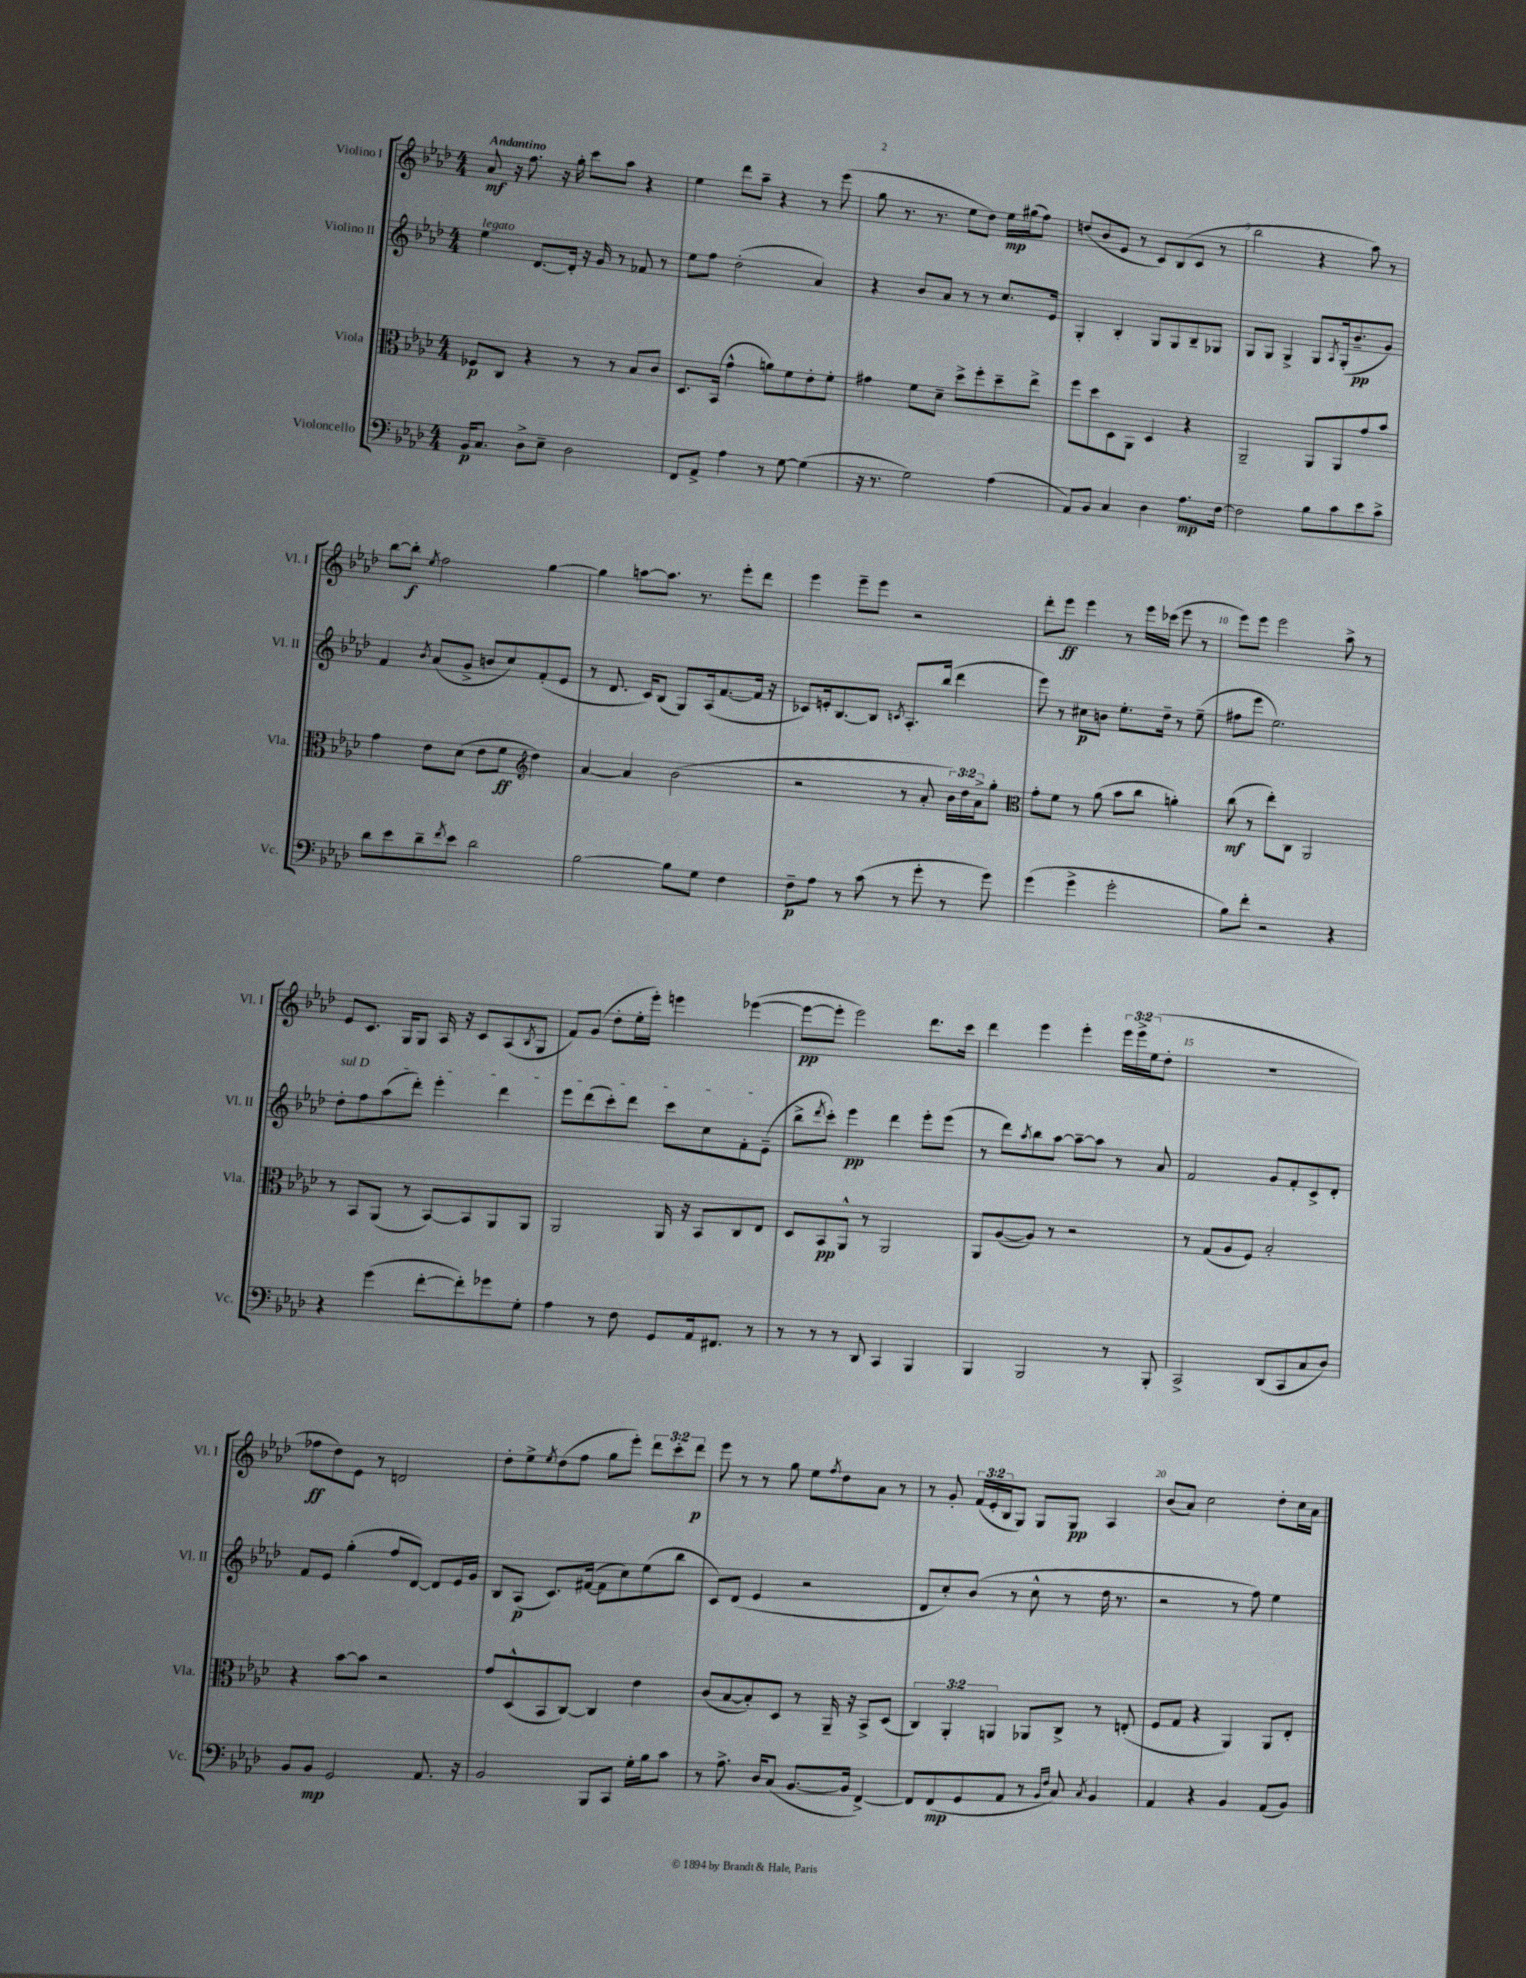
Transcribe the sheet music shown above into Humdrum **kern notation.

**kern	**kern	**kern	**kern
*staff4	*staff3	*staff2	*staff1
*clefF4	*clefC3	*clefG2	*clefG2
*k[b-e-a-d-]	*k[b-e-a-d-]	*k[b-e-a-d-]	*k[b-e-a-d-]
*M4/4	*M4/4	*M4/4	*M4/4
16BB-	8F-	4ee-	8a-
8.C	.	.	.
.	8C	.	16r
.	.	.	8.ff
8D-^	4r	[8.d-	.
8E-~	.	.	16r
.	.	16d-']	16gg'
2D-	8r	16r	8ccc
.	.	16g	.
.	8r	8r	8aa-
.	8B-	8f-	4r
.	8c	8r	.
=	=	=	=
8FF	8.D-	8ee-	4ee-
8AA-^	.	8ff	.
.	(16BB-	.	.
4A-	4g^^	(2dd-'	8ddd-
.	.	.	8aa-~
8r	8a)	.	4r
[8G	8f	.	.
(4G]	8e-'	4a-)	8r
.	8f'	.	(8eee-
=	=	=	=
16r	4g#	4r	8gg
8.r	.	.	.
.	.	.	8.r
2G)	8f	8b-	.
.	.	.	8.r
.	8d-~	8a-	.
.	8dd-^	8r	8ee-
.	8ff'	8r	8dd-)
(4A-	8dd-~	8.cc	16ee-
.	.	.	(16gg#
.	8ee-^	.	8ff)
.	.	16e-	.
=	=	=	=
8AA-)	8ff	4G'	(8dd
8BB-	8dd-	.	8b-
4C	8D-	4B-'	8e-
.	8AA-	.	8r
4D-	4D-	8G	8c)
.	.	8G	(8B-
8.A-	4r	8B-~	8c
.	.	8G-	8r
[16F	.	.	.
=	=	=	=
2F]	2AA-~	8G	2bb-
.	.	8G	.
.	.	4G^	.
8B-	8AA-	8G	4r
.	.	8qA-	.
8c	8AA-	(16G'	.
.	.	8.b-~	.
8e-	8g	.	8aa-)
8c^	8b-	8g)	8r
=	=	=	=
8d-	4g	4f	[8bb-
8e-	.	.	8bb-']
.	.	8qb-	8qee-
8d-~	8e-	(8a-	2ff
8qf	.	.	.
8e-	(8d-	8g^	.
2d-	8e-	8b	.
.	8f	8cc)	.
*	*clefG2	*	*
.	4dd-)	(8f'	[4gg
.	.	8e-	.
=	=	=	=
[2B-	[4a-	8r	4gg]
.	.	8.d-	.
.	4a-]	.	[8aa
.	.	16c)	.
.	.	(8B-	8.aa]
8B-]	(2b-	8G)	.
.	.	.	8.r
8G	.	(16A-	.
.	.	[8.f	.
4F	.	.	8eee-'
.	.	16f]	8ddd-
.	.	16r	.
=	=	=	=
8F~	2r	8c-)	4eee-
8A-	.	16e'	.
.	.	[8.B-	.
8r	.	.	8eee-~
(8c	.	8B-]	8eee-
.	.	8qc	.
8r	8r	8.A-'	2r
8g'	8a-'	.	.
.	.	(16bb-	.
8r	24b-)	4ddd-	.
.	24dd-	.	.
.	24a-^	.	.
8g)	8gg'	.	.
=	=	=	=
*	*clefC3	*	*
(4g	8g'	8eee-)	8ddd-'
.	8f	8r	8eee-
4g^	8r	8cc#	4eee-
.	(8a-	8b	.
2g'	8b-	8.ee-'	8r
.	8cc	.	16eee-
.	.	16dd-~	(16ccc-
.	4a')	8r	8eee-
.	.	(8ee-~	8r
=	=	=	=
8B-)	(8cc	8ff#	8eee-)
8f'	8r	8eee-	8eee-
2r	8ee-')	2.ee-)	2eee-
.	8C	.	.
.	2AA-	.	.
4r	.	.	8aa-^
.	.	.	8r
=	=	=	=
4r	8r	8dd-'	8e-
.	8BB-	8ff	8.c
(4g	(8AA-	(8aa-	.
.	.	.	16G
.	8r	8ddd-')	8G
[8f'	[8BB-)	4eee-'	16A-
.	.	.	16r
8f'])	8BB-]	.	8c
8g-	8AA-	4ddd-	(8A-
.	.	.	8qB-
8G'	8AA-	.	8G
=	=	=	=
4A-	2AA-	8eee-	8f)
.	.	(8ddd-	(8g
8r	.	8ccc')	8dd-'
8F	.	8ddd-	16ee-'
.	.	.	16eee-')
8GG	16AA-	8ccc	4eee
.	16r	.	.
16AA-	8BB-	8cc	.
8.FF#	.	.	.
.	8C	8f'	([4eee-
8r	8E-	(8e-~	.
=	=	=	=
8r	8D-	8bb-^	8eee-_
.	.	8qddd-	.
8r	8BB-	8ccc')	8eee-']
8r	8AA-^^	4eee-	2eee-)
8DD-	8r	.	.
4CC	2AA-	4ddd-	.
4BBB-	.	8eee-'	8.ddd-
.	.	(8eee-	.
.	.	.	16ccc
=	=	=	=
4BBB-	8AA-	8r	4ddd-
.	([8A-	8ddd-)	.
.	.	8qaa-	.
2BBB-	8A-])	8bb-	4eee-
.	8r	[8aa-	.
.	2r	8aa-~_	4eee-'
.	.	8aa-]	.
8r	.	8r	24eee-
.	.	.	24eee-^
.	.	.	(24ee-
8BBB-'	.	8a-	8dd-'
=	=	=	=
2CC^	8r	2f	1r
.	(8G	.	.
.	8A-	.	.
.	8F)	.	.
(8DD-	2B-'	8g	.
8CC	.	8f'	.
8C	.	8c^	.
8D-)	.	8d-'	.
=	=	=	=
8BB-	4r	8f	8ff-
8BB-	.	8e-	8dd-)
2GG	[8b-	(4gg'	8e-
.	8b-]	.	8r
.	2r	8ff	2d
.	.	[8d-)	.
8.AA-	.	8d-]	.
.	.	16e-	.
16r	.	16g	.
=	=	=	=
2BB-	8g	8B-	8dd-'
.	(8D-^^	(8A-	8ee-^
.	.	.	8qee-
.	8BB-	8.c)	(8dd-
.	[8C)	.	8ff
.	.	([16f#	.
8BBB-	4C]	8f#]	8gg
8CC	.	8cc)	8eee-')
16G'	4e-	(8ee-	12ddd-
16B-	.	.	.
.	.	.	12ccc'
8c	.	8bb-	.
.	.	.	12ddd-
=	=	=	=
8r	(8c	8c)	8eee-
8.A-^	[8B-	(8d-	8r
.	8B-'])	4e-	8r
16D-	.	.	.
(8C	8D-	.	8gg
[8.BB-	8r	2r	8ee-
.	.	.	8qff
.	16AA-~	.	8dd-
16BB-]	16r	.	.
[4FF^)	8BB-^	.	8a-
.	(8D-	.	8r
=	=	=	=
8FF]	6C)	8d-	8r
(8FF	.	8cc')	8g'
.	6AA-'	.	.
8GG	.	(8b-	(24f
.	.	.	24e-'
.	6AA	.	24B-
8AA-	.	8r	8G)
8r	8AA-	8cc^^	8G
16qqBB-	.	.	.
16qqF	.	.	.
8C)	8C^	8r	8G
8qC	.	.	.
4BB-	8r	16dd-	4A-
.	.	8.r	.
.	(8E'	.	.
=	=	=	=
4AA-	8F	2r	(8b-
.	8G	.	8a-)
4r	4r	.	2cc
4BB-	4AA-)	8r	.
.	.	8ff)	.
(8AA-	8AA-	4ee-	8dd-'
8BB-)	8E-'	.	16cc
.	.	.	16a-
==	==	==	==
*-	*-	*-	*-
